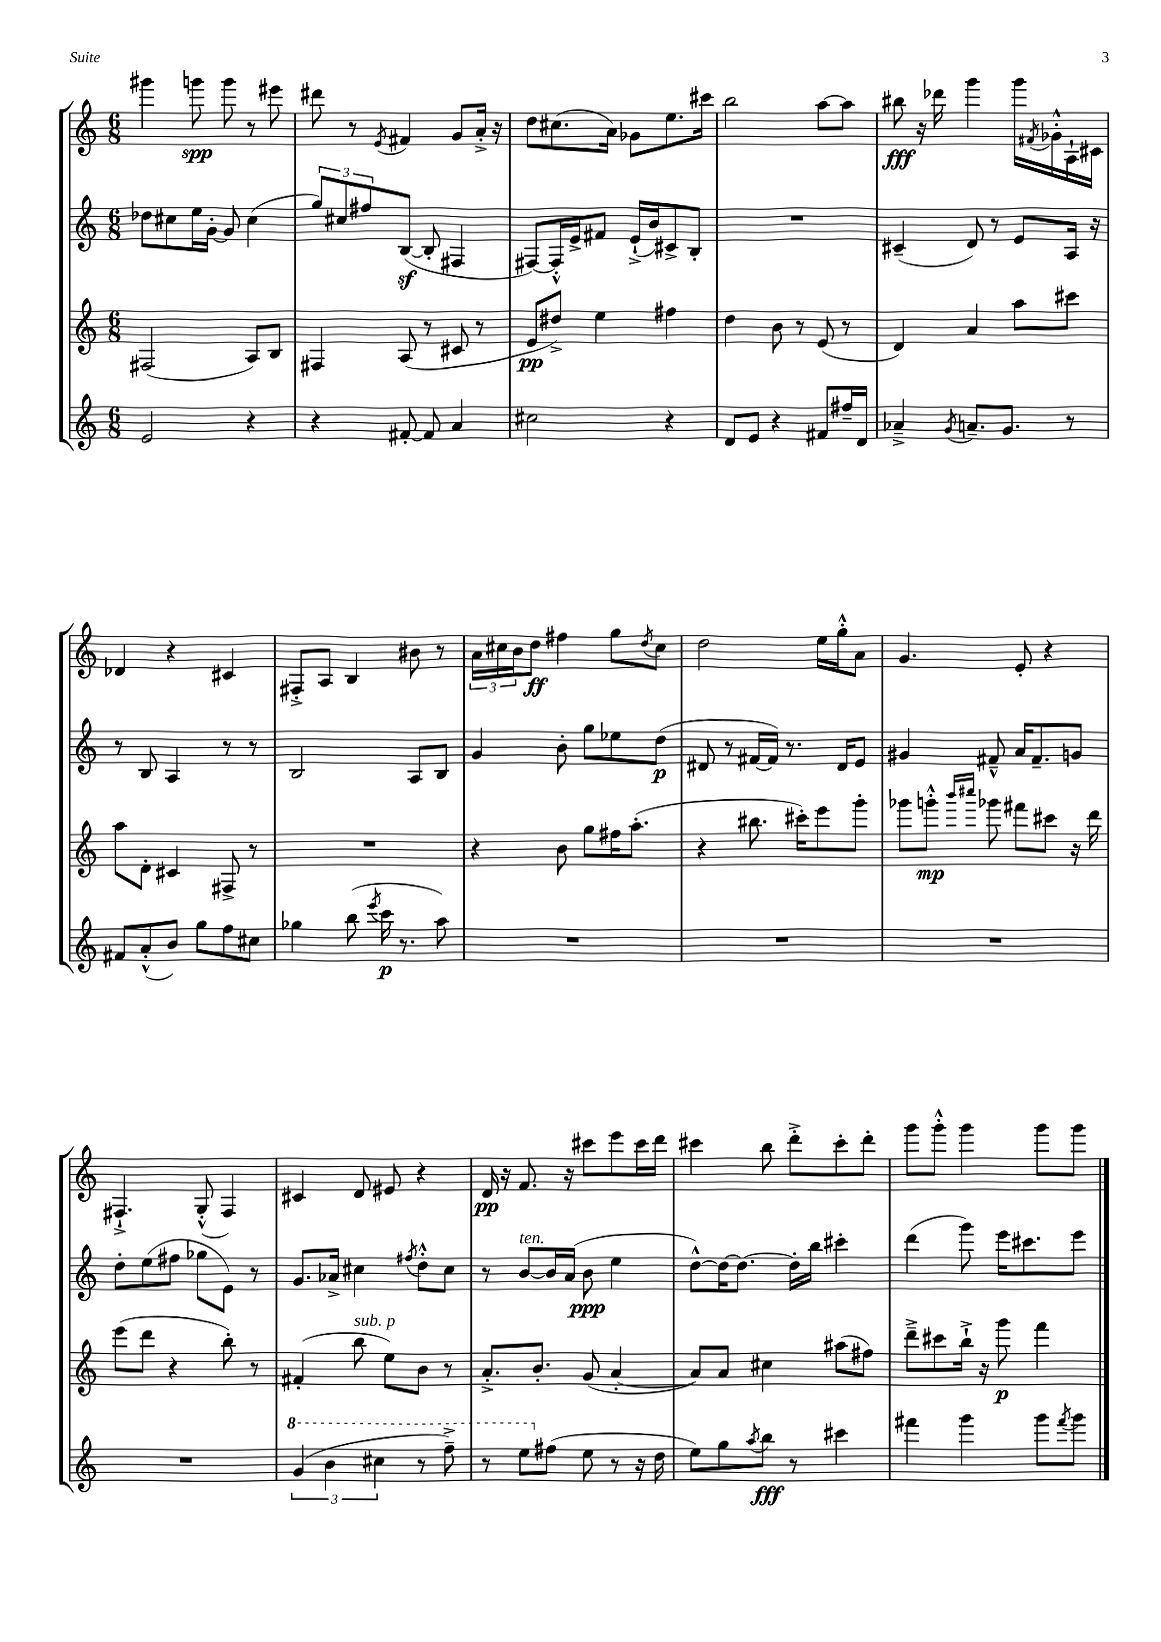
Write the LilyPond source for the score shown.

<<
\new StaffGroup <<
\new Staff = "s0" {
    \clef treble \key c \major \numericTimeSignature \time 6/8
    gis'''4 g'''8\spp g'''8 r8 eis'''8 |
    dis'''8 r8 \acciaccatura { e'8 } fis'4 g'8 a'16-.-> r16 |
    d''8 cis''8.( a'16) ges'8 e''8. cis'''16 |
    b''2 a''8~ a''8 |
    bis''8\fff r16 des'''16 g'''4 g'''16 \acciaccatura { fis'8 } ges'16-.-^ a16-! cis'16 |
    des'4 r4 cis'4 |
    fis8-.-> a8 b4 bis'8 r8 |
    \tuplet 3/2 { a'16 cis''16 b'16 } d''8\ff fis''4 g''8 \acciaccatura { d''8 } cis''8 |
    d''2 e''16 g''16-.-^ a'8 |
    g'4. e'8-. r4 |
    fis4.-!-> g8-.-^( fis4) |
    cis'4 d'8 eis'8 r4 |
    d'16\pp r16 f'8. r16 cis'''8 e'''8 cis'''16 d'''16 |
    cis'''4 b''8 d'''8-.-> cis'''8-. d'''8-. |
    g'''8 g'''8-.-^ g'''4 g'''8 g'''8 \bar "|." |
}
\new Staff = "s1" {
    \clef treble \key c \major \numericTimeSignature \time 6/8
    des''8 cis''8 e''16 g'16~-. g'8 cis''4( |
    \tuplet 3/2 { g''8) cis''8 fis''8 } b8~\sf( b8-. fis4 |
    fis8~) fis16-.-^ e'16-> fis'8 e'16-!->( b'16) cis'8-> b8-. |
    R2. |
    cis'4--( d'8) r8 e'8 a16 r16 |
    r8 b8 a4 r8 r8 |
    b2 a8 b8 |
    g'4 b'8-. g''8 ees''8 d''8\p( |
    dis'8 r8 fis'16~ fis'16) r8. dis'16 e'8 |
    gis'4 fis'8---^ a'16 fis'8.-- g'8 |
    d''8-. e''8( fis''8 ges''8 e'8) r8 |
    g'8. aes'16-> cis''4 \acciaccatura { fis''8 } d''8-.-^ cis''8 |
    r8 b'8~^\markup { \italic "ten." } b'16 a'16( b'8\ppp e''4 |
    d''8~-^) d''16~ d''8.~ d''16-. b''16 cis'''4-. |
    d'''4( g'''8) e'''16 cis'''8. e'''8 \bar "|." |
}
\new Staff = "s2" {
    \clef treble \key c \major \numericTimeSignature \time 6/8
    fis2( a8) b8 |
    fis4 a8( r8 cis'8 r8 |
    e'8\pp dis''8->) e''4 fis''4 |
    d''4 b'8 r8 e'8( r8 |
    d'4) a'4 a''8 cis'''8 |
    a''8 d'8-. cis'4 fis8-> r8 |
    R2. |
    r4 b'8 g''8 fis''16 a''8.-.( |
    r4 bis''8. cis'''16-.) e'''8 g'''8-. |
    ges'''8 g'''8-.-^\mp \grace { b'''16 cis''''16 } ges'''8 fis'''8 cis'''8 r16 d'''16 |
    e'''8( d'''8 r4 b''8-.) r8 |
    fis'4-.( b''8^\markup { \italic "sub. p" } e''8) b'8 r8 |
    a'8.-.-> b'8.-. g'8( a'4~-. |
    a'8) a'8 cis''4 ais''8( fis''8) |
    d'''8---> cis'''8 b''16-!-> r16 g'''8\p f'''4 \bar "|." |
}
\new Staff = "s3" {
    \clef treble \key c \major \numericTimeSignature \time 6/8
    e'2 r4 |
    r4 fis'8~-. fis'8 a'4 |
    cis''2 r4 |
    d'8 e'8 r4 fis'8 fis''16-- d'16 |
    aes'4---> \acciaccatura { g'8 } a'8.-- g'8. r8 |
    fis'8 a'8-.-^( b'8) g''8 f''8 cis''8 |
    ges''4 b''8( \acciaccatura { e'''8 } c'''16\p r8. a''8) |
    R2. |
    R2. |
    R2. |
    R2. |
    \tuplet 3/2 { \ottava #1 g''4( b''4 cis'''4 } r8 f'''8--->) |
    r8 e'''8 \ottava #0 fis''8( e''8 r8 r16 d''16 |
    e''8) g''8 \acciaccatura { a''8 } b''8\fff r8 cis'''4 |
    fis'''4 g'''4 g'''8 \acciaccatura { fis'''8 } g'''8 \bar "|." |
}
>>
>>
\layout { \context { \Score \remove "Bar_number_engraver" } }
